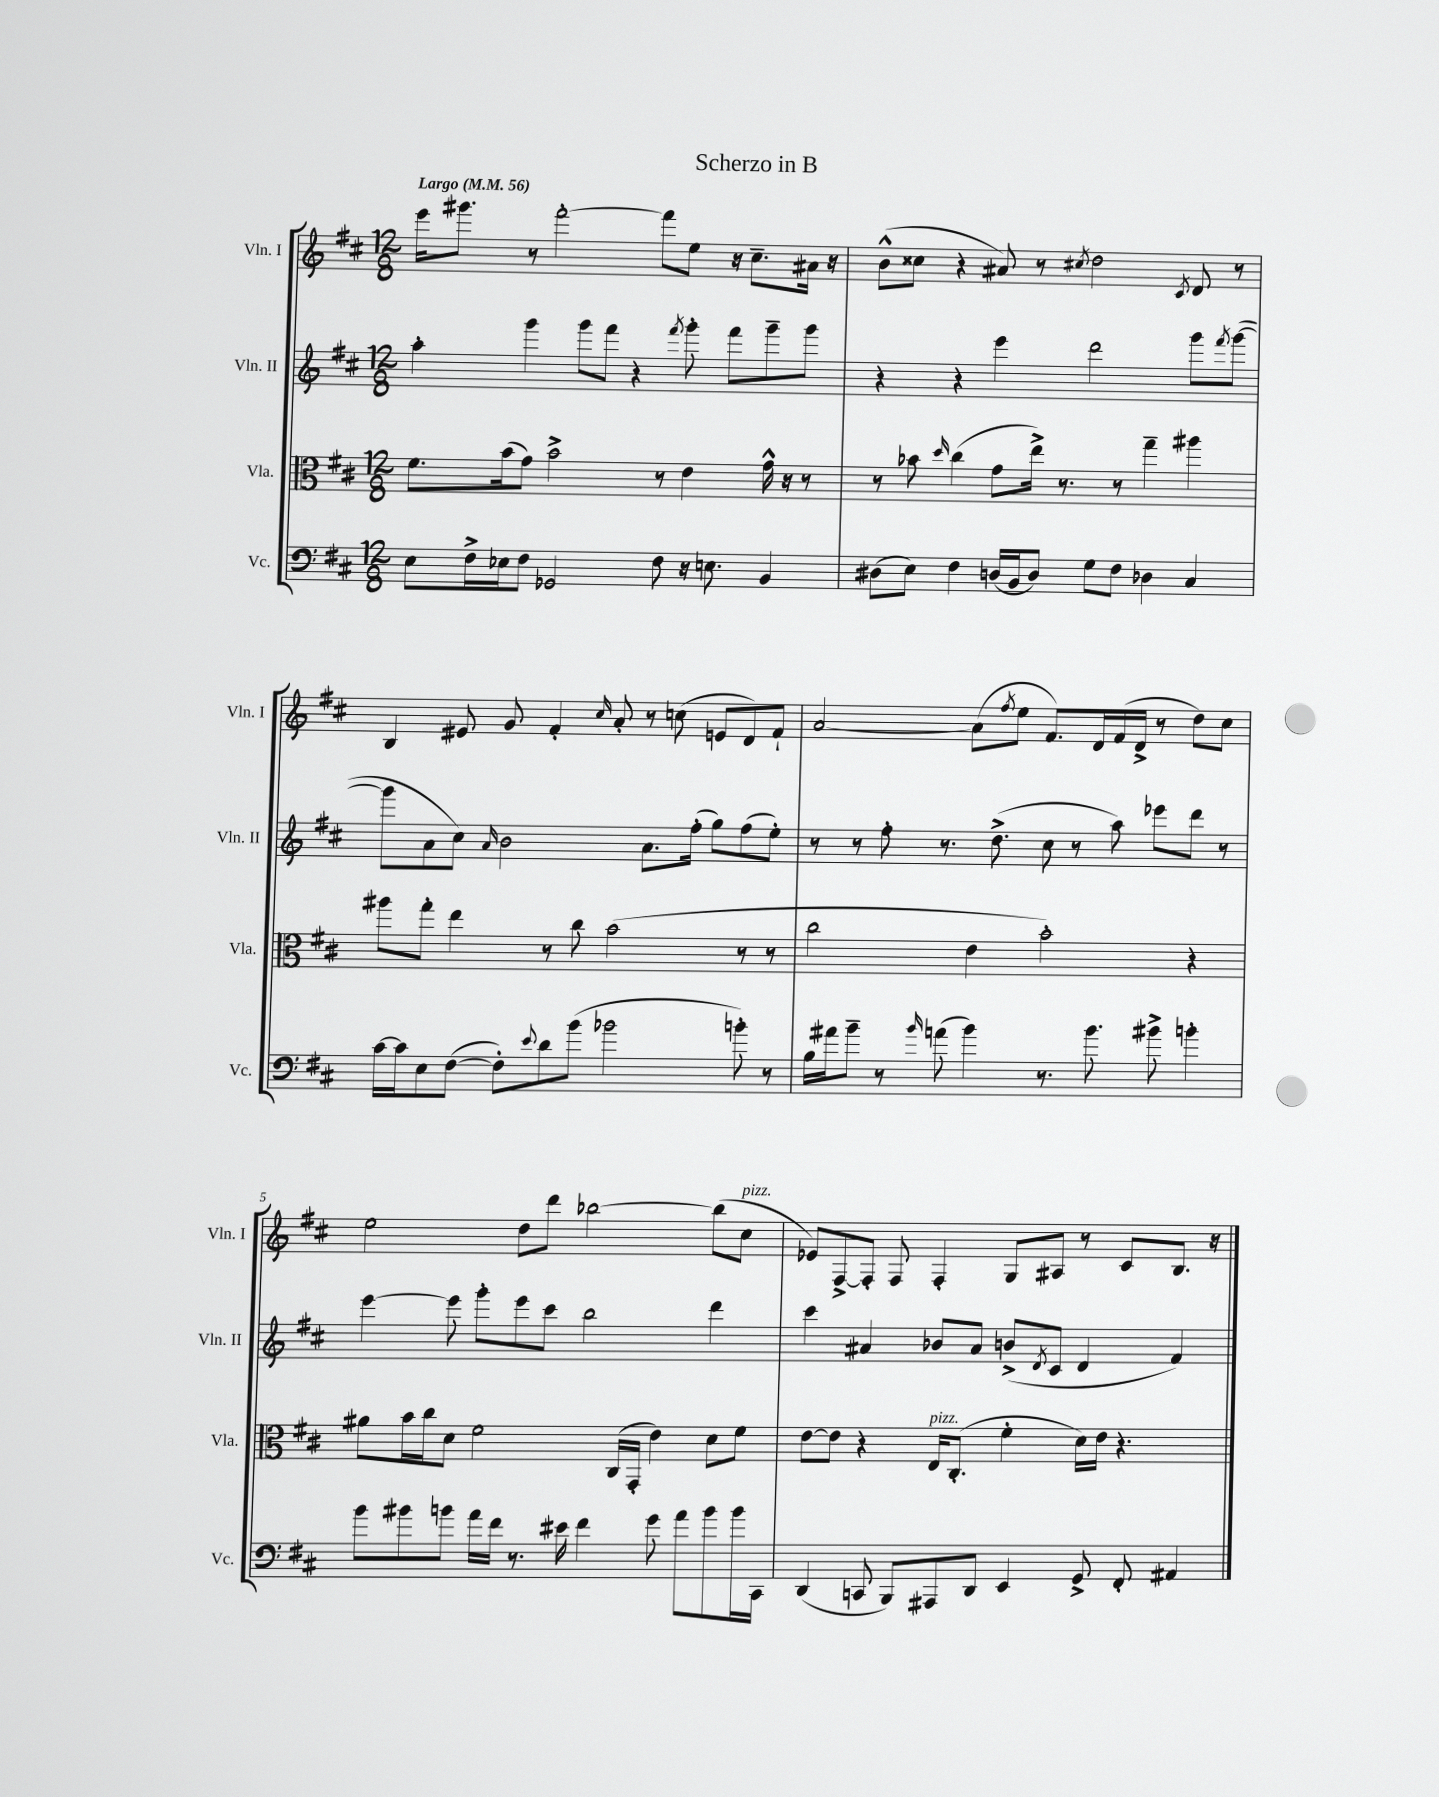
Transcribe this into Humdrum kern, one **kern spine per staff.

**kern	**kern	**kern	**kern
*part4	*part3	*part2	*part1
*staff4	*staff3	*staff2	*staff1
*I"Vc.	*I"Vla.	*I"Vln. II	*I"Vln. I
*I'Vc.	*I'Vla.	*I'Vln. II	*I'Vln. I
*clefF4	*clefC3	*clefG2	*clefG2
*k[f#c#]	*k[f#c#]	*k[f#c#]	*k[f#c#]
*M12/8	*M12/8	*M12/8	*M12/8
*MM56	*MM56	*MM56	*MM56
=1	=1	=1	=1
!	!	!	!LO:TX:a:B:t=Largo
8E\L	8.f#\L	4aa'\	16eee\KL
.	.	.	8.ggg#X\J
16F#^\L	.	.	.
16E-X\J	(16b\k	.	.
8F#\J	8g\J)	4ggg\	8r
2GG-X/	2b^\	.	[2fff#'\
.	.	8ggg\L	.
.	.	8fff#\J	.
.	.	4r	.
8F#\	8r	.	8fff#\L]
.	.	8qfff#/	.
16r	4e\	8ggg'\	8ee\J
8.En\	.	.	.
.	.	8fff#\L	16r
.	.	.	8.cc#~\L
4BB/	16g^^\	8ggg~\	.
.	16r	.	.
.	8r	8ggg\J	16a#X\Jk
.	.	.	16r
=2	=2	=2	=2
(8D#X\L	8r	4r	(8b^^\L
8E\J)	8b-X\	.	8cc##X\J
.	16qqdd/	.	.
4F#\	(4cc#\	4r	4r
(16Dn/LL	8g\L	4eee\	8a#X/)
16BB/J	.	.	.
8D/J)	16ee^\Jk)	.	8r
.	8.r	.	.
.	.	.	8qcc#X/
8G\L	.	2ddd\	2dd\
8F#\J	8r	.	.
4D-X\	4gg~\	.	.
.	.	.	8qc#/
4C#/	4aa#X\	8ggg\L	8d/
.	.	8qfff#/	.
.	.	([8ggg\J	8r
!!LO:LB:g=z
=3	=3	=3	=3
[16c#\LL	8aa#X\L	8ggg\L]	4B/
16c#\J]	.	.	.
8E\	8gg'\J	8a\	.
([8F#\J	4ee\	8cc#\J)	8e#X/
.	.	16qqa/	.
8F#'\L])	.	2b\	8g/
8qqe/	.	.	.
8d\	8r	.	4f#'/
(8b\J	8cc#\	.	.
.	.	.	16qqcc#/
2b-X\	(2b\	.	8a'/
.	.	8.a\L	8r
.	.	.	(8ccn\
.	.	(16ff#'\Jk	.
.	.	8gg\L)	8en/L
8bn'\)	8r	(8ff#\	8d/)
8r	8r	8ee'\J)	8f#`/J
=4	=4	=4	=4
16B\LL	2cc#\	8r	[2a/
16a#X\J	.	.	.
8b~\J	.	8r	.
8r	.	8ff#'\	.
16qqb/	.	.	.
(8an\	.	8.r	.
4b\)	4e\	.	(8a\L]
.	.	(8.dd^\	.
.	.	.	8qff#/
.	.	.	8ee\J
8.r	2b'\)	8cc#\	8.f#/L)
.	.	8r	.
8.b\	.	.	16d/L
.	.	8aa\)	(16f#/
.	.	.	16d^/JJ
8b#X^\	.	8eee-X\L	8r
4bn'\	4r	8ddd\J	8dd\L)
.	.	8r	8cc#\J
!!LO:LB:g=z
=5	=5	=5	=5
8b\L	8a#X\L	[4eee\	2ee\
8b#X\	16b\L	.	.
.	16cc#\J	.	.
8bn\J	8d\J	8eee\]	.
16a\LL	2f#\	8ggg'\L	.
16f#\JJ	.	.	.
8.r	.	8eee\	8dd\L
.	.	8ccc#\J	8ddd\J
16e#X\	.	.	.
4f#\	.	2bb\	[2bb-X\
.	(16C#/LL	.	.
.	16GG'/JJ	.	.
8g\	4e\)	.	.
8a\L	.	.	.
8b\	8d\L	4ddd\	(8bb-\L]
!	!	!	!LO:TX:a:i:t=pizz.
16b\L	8f#\J	.	8cc#\J
16CC#\JJ	.	.	.
=6	=6	=6	=6
(4DD/	[8e\L	4ccc#\	8e-X/L)
.	8e\J]	.	[8F#^/
8CCn/	4r	4a#X/	8F#'/J]
8BBB/L)	.	.	8F#/
!	!LO:TX:a:i:t=pizz.	!	!
8AAA#X/	16E/KL	8b-X/L	4F#'/
.	(8.C#'/J	.	.
8DD/J	.	8a#/J	.
4EE/	4f#'\	(8bn^/L	8G/L
.	.	8qd/	.
.	.	8c#/J	8A#X/J
8GG^/	16d\LL)	4d/	8r
.	16e\JJ	.	.
8FF#'/	4.r	.	8c#/L
4AA#X/	.	4f#/)	8.B/J
.	.	.	16r
==	==	==	==
*-	*-	*-	*-
